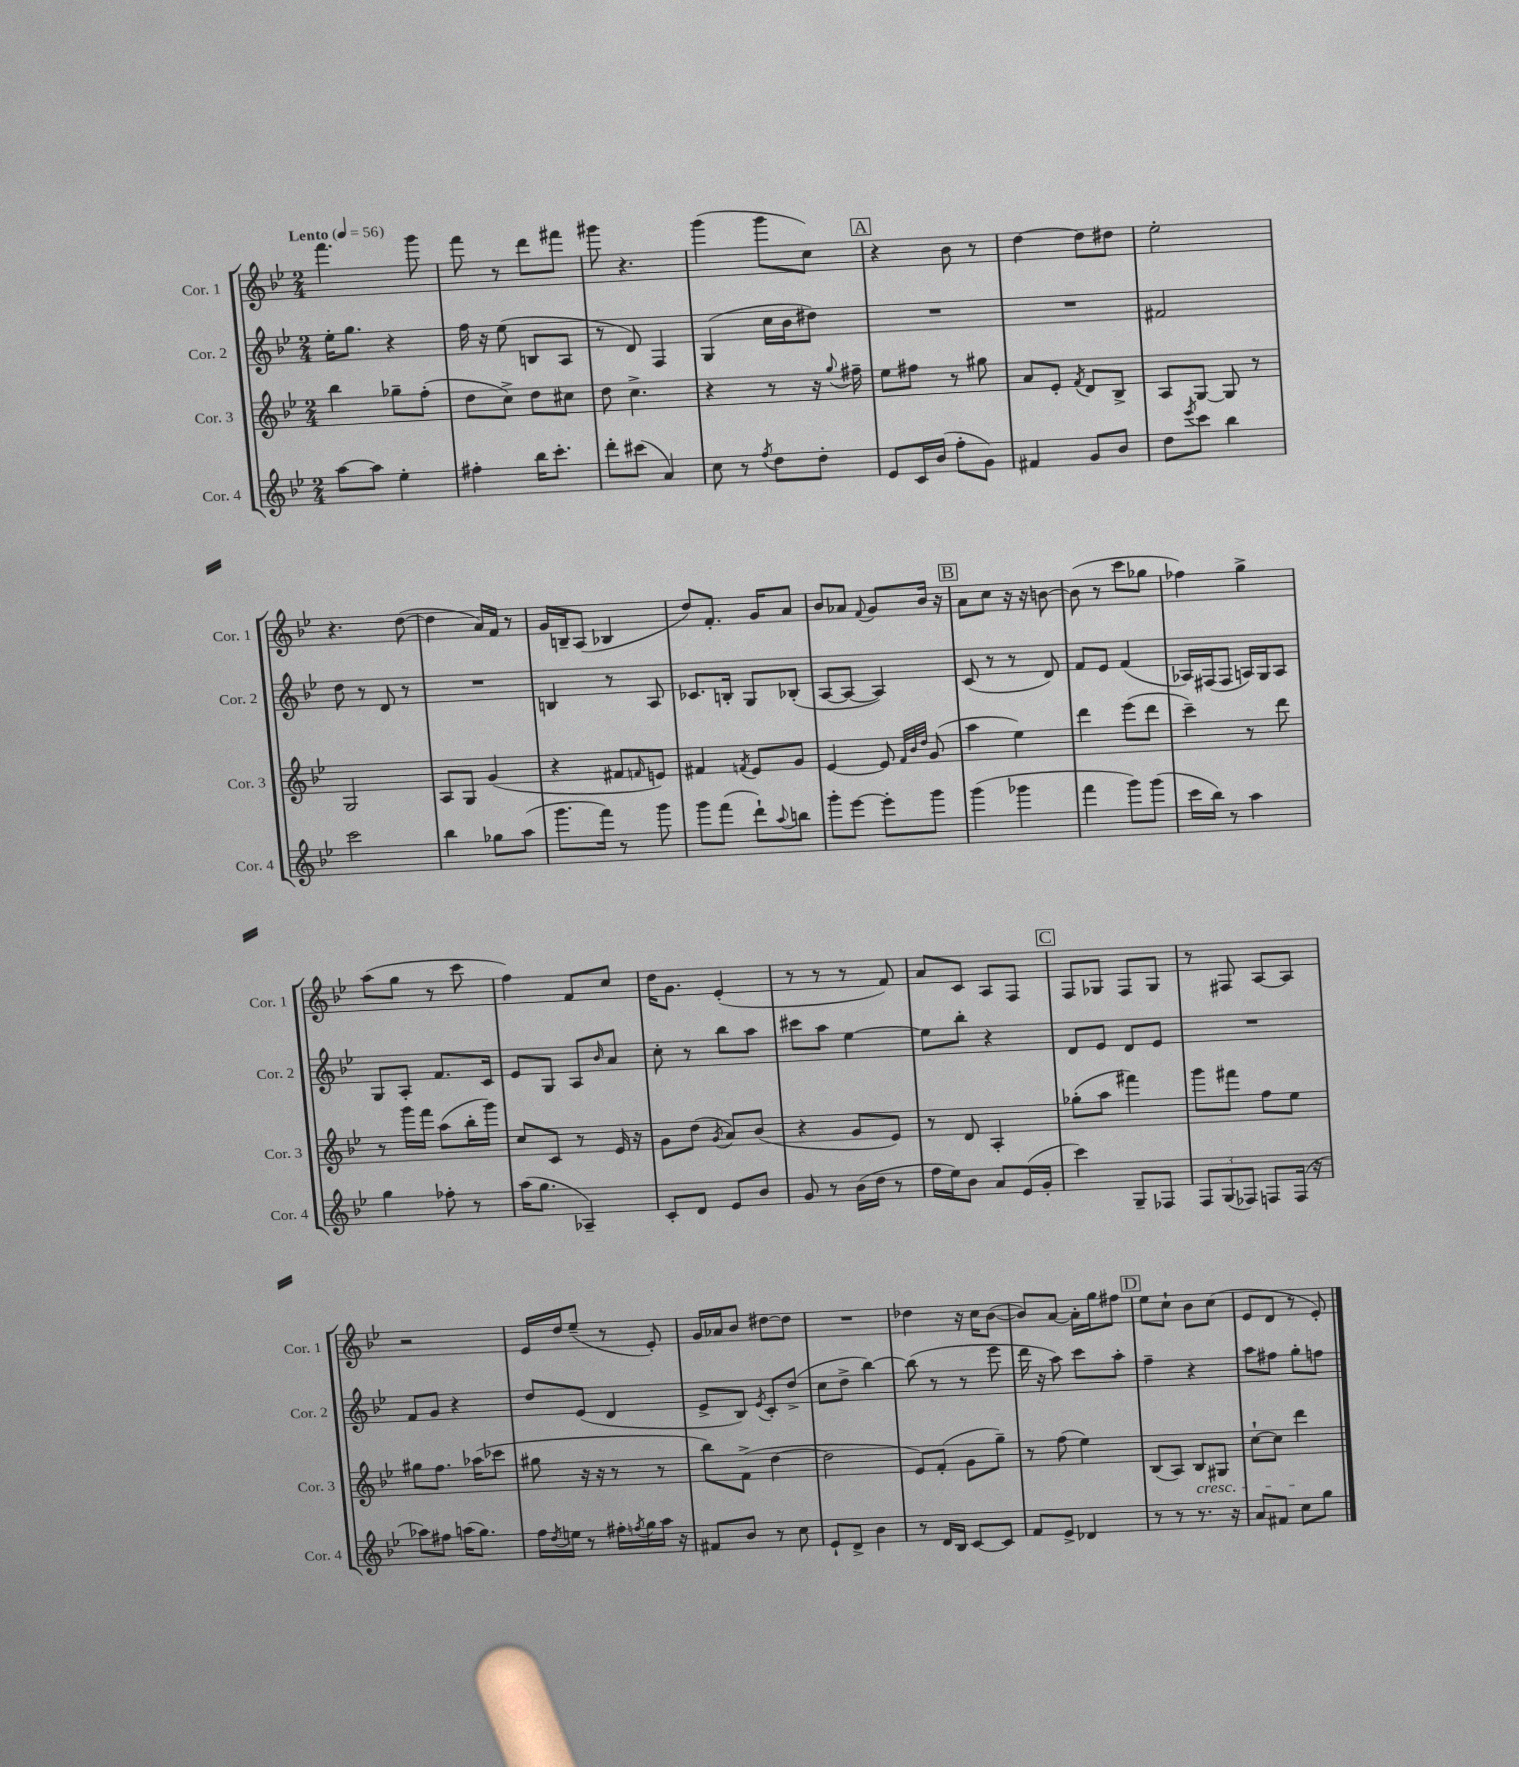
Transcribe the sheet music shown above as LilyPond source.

<<
\new StaffGroup <<
\new Staff = "s0" \with { instrumentName = "Cor. 1" shortInstrumentName = "Cor. 1" } {
    \clef treble \key bes \major \numericTimeSignature \time 2/4 \tempo "Lento" 4 = 56
    f'''4. g'''8 |
    f'''8 r8 d'''8 fis'''8 |
    gis'''8 r4. |
    g'''4( g'''8 c''8) |
    \mark \markup { \box "A" } r4 bes'8 r8 |
    d''4~ d''8 dis''8 |
    ees''2-. |
    r4. d''8~( |
    d''4 a'16) f'16 r8 |
    g'16 b16-- a8( bes4 |
    d''8) f'8.-. g'16 a'8 |
    bes'8 aes'8 \appoggiatura { f'8 } g'8 bes'16 r16 |
    \mark \markup { \box "B" } a'8 c''8 r16 r16 b'8~ |
    b'8( r8 c'''8 ges''8 |
    fes''4) g''4-> |
    a''8( g''8 r8 c'''8 |
    f''4) f'8 c''8 |
    d''16 g'8. ees'4-.( |
    r8 r8 r8 f'8) |
    a'8 c'8 a8 f8 |
    \mark \markup { \box "C" } f8 ges8 f8 ges8 |
    r8 fis8 a8~ a8 |
    r2 |
    ees'16 d''16 ees''8--( r8 ees'8-.) |
    g'16 aes'16 bes'8 dis''8~ dis''8 |
    R2 |
    des''4 r16 c''16 bes'8~( |
    bes'8) a'8~ a'16-. g''16 fis''8 |
    \mark \markup { \box "D" } ees''8 c''8-! bes'8 c''8( |
    ees'8 d'8 r8 ees'8-.) \bar "|." |
}
\new Staff = "s1" \with { instrumentName = "Cor. 2" shortInstrumentName = "Cor. 2" } {
    \clef treble \key bes \major \numericTimeSignature \time 2/4
    ees''16-. g''8. r4 |
    f''16 r16 ees''8( b8 a8 |
    r8 d'8) f4 |
    g4( c''16 bes'16 dis''8) |
    \mark \markup { \box "A" } R2 |
    R2 |
    fis'2 |
    d''8 r8 d'8 r8 |
    R2 |
    b4 r8 a8 |
    ces'8. b16-. g8 bes8-.( |
    a8~ a8~ a4) |
    \mark \markup { \box "B" } c'8( r8 r8 d'8) |
    f'8 ees'8 f'4( |
    aes16) fis16( fis8 a16) g16 a8 |
    g8 a8-. f'8. c'16 |
    ees'8 g8 a8 \grace { bes'16 } a'8 |
    c''8-. r8 bes''8 a''8 |
    cis'''8 a''8 ees''4~ |
    ees''8 bes''8-. r4 |
    \mark \markup { \box "C" } d'8 ees'8 d'8 ees'8 |
    R2 |
    f'8 g'8 r4 |
    d''8 ees'8( d'4 |
    ees'8-> bes8) \acciaccatura { ees'8 } c'8-. d''8->( |
    c''8 d''8-> bes''4~) |
    bes''8( r8 r8 ees'''8 |
    d'''16 r16 a''8) c'''8 a''8-. |
    \mark \markup { \box "D" } f''4-- r4 |
    a''8 fis''8 g''8-. f''8 \bar "|." |
}
\new Staff = "s2" \with { instrumentName = "Cor. 3" shortInstrumentName = "Cor. 3" } {
    \clef treble \key bes \major \numericTimeSignature \time 2/4
    bes''4 ges''8-- f''8-.( |
    d''8 c''8->) d''8 cis''8 |
    d''8 c''4.-> |
    r4 r8 r16 \appoggiatura { g''8 } fis''16-- |
    \mark \markup { \box "A" } ees''8 fis''8 r8 gis''8 |
    a'8 ees'8-. \acciaccatura { f'8 } d'8 bes8-> |
    a8 g8~ g8 r8 |
    g2 |
    a8 g8 g'4( |
    r4 fis'8 \grace { f'16 } e'8) |
    fis'4 \acciaccatura { f'8 } ees'8 g'8 |
    ees'4~ ees'8 \grace { f'32 bes'32 d''32 } g'8( |
    \mark \markup { \box "B" } a''4 ees''4) |
    d'''4 ees'''8( d'''8 |
    c'''4--) r8 d'''8 |
    r8 g'''16 f'''16 a''8( bes''16-. g'''16) |
    c''8 c'8 r8 ees'16 r16 |
    g'8 d''8( \acciaccatura { g'8 } a'8) bes'8( |
    r4 g'8 ees'8) |
    r8 d'8 a4-. |
    \mark \markup { \box "C" } ges''8-.( a''8 fis'''4) |
    g'''8 fis'''8 f''8 ees''8 |
    gis''8 f''8. aes''16( ces'''8 |
    gis''8 r16 r16 r8 r8 |
    bes''8) f'8->( d''4~ |
    d''2 |
    ees'8) f'8-.( g'8 g''8--) |
    r8 f''8( ees''4) |
    \mark \markup { \box "D" } bes8( a8) bes8\cresc gis8 |
    c''8~-! c''8 d'''4\! \bar "|." |
}
\new Staff = "s3" \with { instrumentName = "Cor. 4" shortInstrumentName = "Cor. 4" } {
    \clef treble \key bes \major \numericTimeSignature \time 2/4
    a''8~ a''8 ees''4-. |
    fis''4-. bes''16 c'''8.-. |
    d'''8-. cis'''8( a'4) |
    c''8 r8 \acciaccatura { f''8 } d''8 d''8-. |
    \mark \markup { \box "A" } ees'8 c'16 bes'16( f''8-. g'8) |
    fis'4 g'8 bes'8 |
    d''8 \acciaccatura { ees'''8 } c'''8 bes''4 |
    c'''2 |
    bes''4 ges''8 a''8( |
    g'''8. f'''16) r8 g'''8 |
    g'''8 f'''8( d'''8-!) \appoggiatura { a''8 } b''8 |
    g'''8-. ees'''8~ ees'''8-. g'''8 |
    \mark \markup { \box "B" } g'''4( ges'''4 |
    f'''4 g'''8) g'''8( |
    c'''16 bes''16) r8 a''4 |
    g''4 fes''8-. r8 |
    a''16( g''8. aes4--) |
    c'8-. d'8 ees'8 bes'8 |
    g'8 r8 bes'16( d''16 r8 |
    f''16 ees''16) bes'8 a'8 ees'16( g'16-. |
    \mark \markup { \box "C" } c'''4) g8-- fes8 |
    \tuplet 3/2 { f8 g8( fes8) } f8 f16( r16 |
    aes''8) fis''8 a''16( g''8.) |
    f''16 \acciaccatura { d''8 } e''16 r8 fis''16-. \acciaccatura { f''8 } g''16 a''16 r16 |
    fis'8 bes'8 r8 c''8 |
    ees'8-! d'8-> bes'4 |
    r8 d'16 bes16 c'8~ c'8 |
    f'8 ees'8-> des'4 |
    \mark \markup { \box "D" } r8 r8 r8. r16 |
    a'8 fis'8 c''8 g''8 \bar "|." |
}
>>
>>
\layout { \context { \Score \remove "Bar_number_engraver" } }
